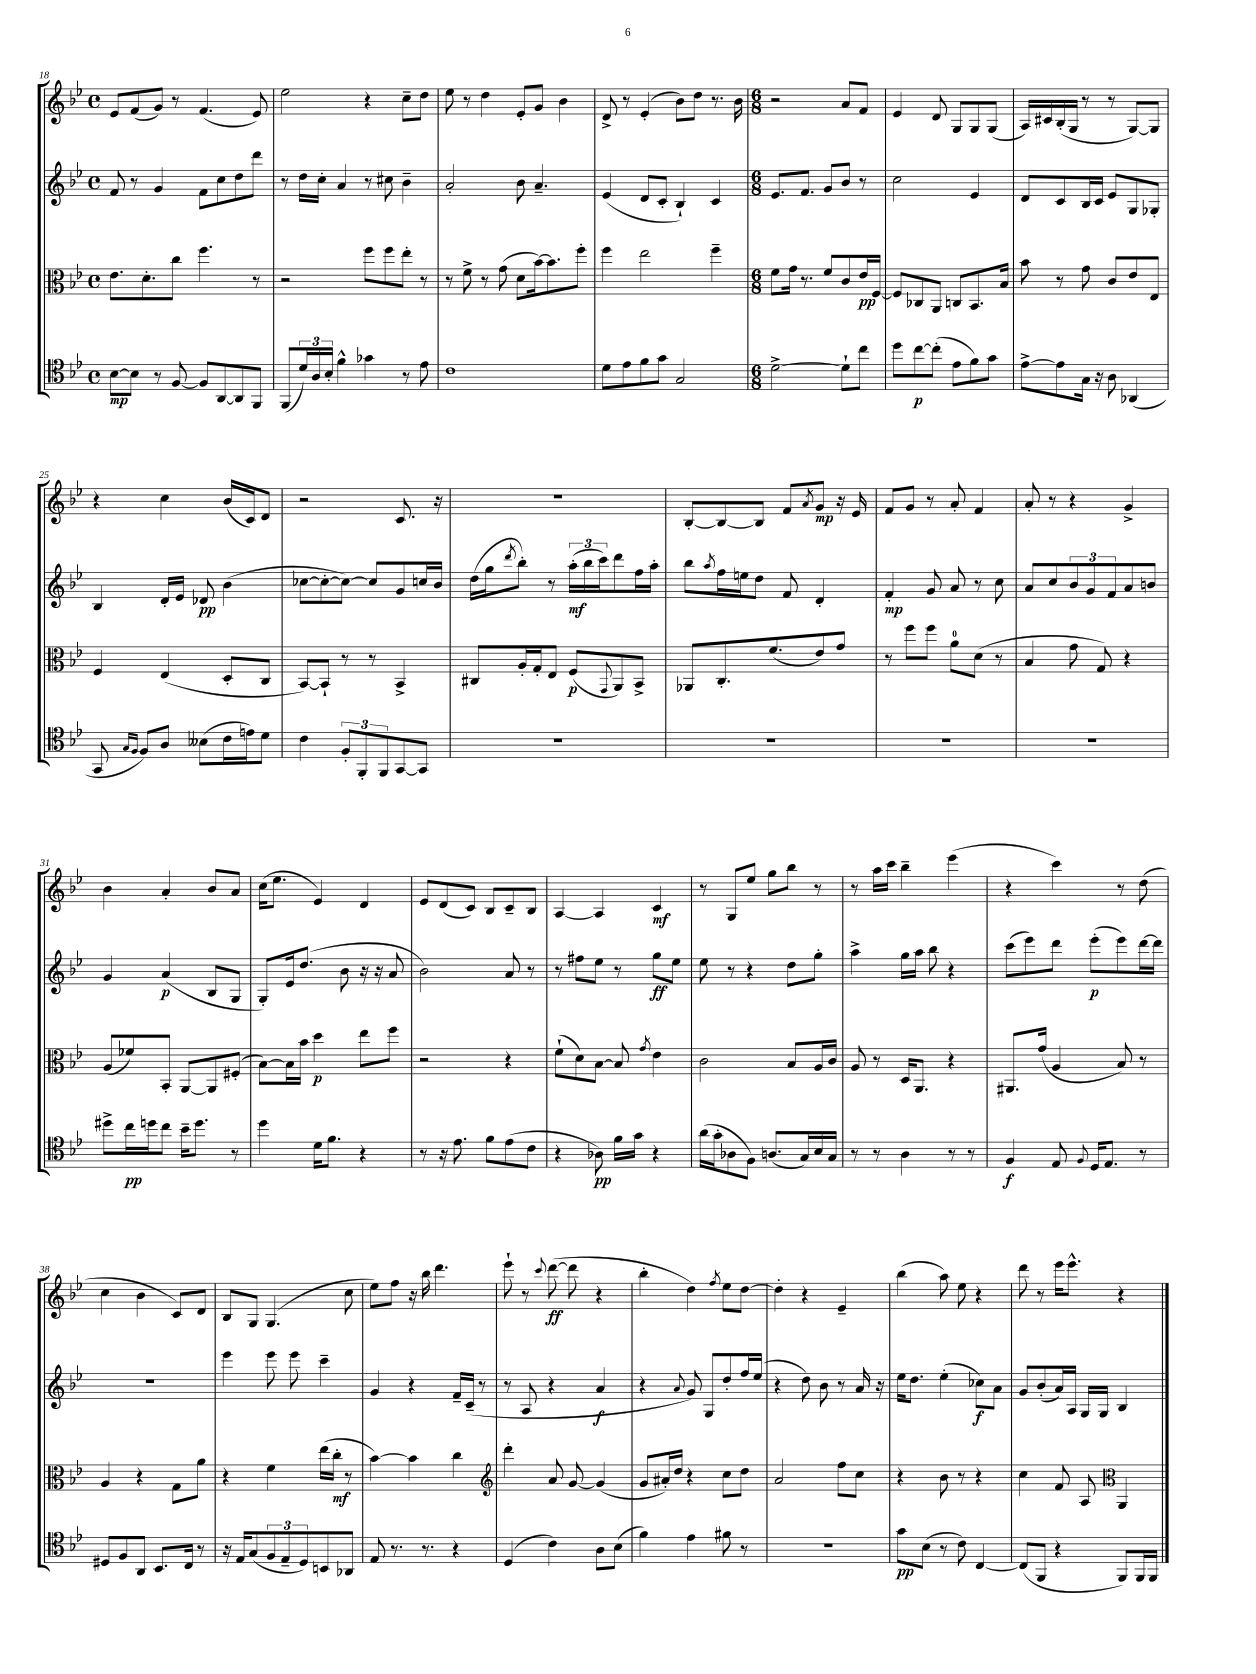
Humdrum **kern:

**kern	**dynam	**kern	**dynam	**kern	**dynam	**kern	**dynam
*part4	*part4	*part3	*part3	*part2	*part2	*part1	*part1
*staff4	*staff4	*staff3	*staff3	*staff2	*staff2	*staff1	*staff1
*clefC4	*	*clefC3	*	*clefG2	*	*clefG2	*
*k[b-e-]	*	*k[b-e-]	*	*k[b-e-]	*	*k[b-e-]	*
*M4/4	*	*M4/4	*	*M4/4	*	*M4/4	*
*met(c)	*	*met(c)	*	*met(c)	*	*met(c)	*
=18	=18	=18	=18	=18	=18	=18	=18
[8B-\L	mp	8.e-\L	.	8f/	.	8e-/L	.
8B-\J]	.	.	.	8r	.	(8f/	.
.	.	8.d'\	.	.	.	.	.
8r	.	.	.	4g/	.	8g/J)	.
[8F/	.	8cc\J	.	.	.	8r	.
8F/L]	.	4.ff\	.	8f\L	.	(4.f/	.
[8AA/	.	.	.	8cc\	.	.	.
8AA/]	.	.	.	8dd\	.	.	.
8FF/J	.	8r	.	8ddd\J	.	8e-/)	.
=19	=19	=19	=19	=19	=19	=19	=19
(8FF/L	.	2r	.	8r	.	2ee-\	.
24d/L)	.	.	.	16dd\LL	.	.	.
24A/	.	.	.	.	.	.	.
.	.	.	.	16cc'\JJ	.	.	.
24B-'/JJ	.	.	.	.	.	.	.
4f^^\	.	.	.	4a/	.	.	.
4g-X\	.	8ff\L	.	8r	.	4r	.
.	.	8ff\	.	8cc#X\	.	.	.
8r	.	8ee-'\J	.	4b-~\	.	8cc~\L	.
8e-\	.	8r	.	.	.	8dd\J	.
=20	=20	=20	=20	=20	=20	=20	=20
1c	.	8r	.	2a'/	.	8ee-\	.
.	.	8f^\	.	.	.	8r	.
.	.	8r	.	.	.	4dd\	.
.	.	(8g\	.	.	.	.	.
.	.	8d\L	.	8b-\	.	8e-'/L	.
.	.	[16b-\k)	.	4.a~/	.	8g/J	.
.	.	8.b-\]	.	.	.	.	.
.	.	.	.	.	.	4b-\	.
.	.	8ff'\J	.	.	.	.	.
=21	=21	=21	=21	=21	=21	=21	=21
8d\L	.	4ff\	.	(4e-/	.	8d^/	.
8e-\	.	.	.	.	.	8r	.
8f\	.	2ee-\	.	8d/L	.	(4e-'/	.
8g\J	.	.	.	8c'/J	.	.	.
2G/	.	.	.	4B-`/)	.	8b-\L)	.
.	.	.	.	.	.	8dd\J	.
.	.	4ff~\	.	4c/	.	8.r	.
.	.	.	.	.	.	16b-\	.
=22	=22	=22	=22	=22	=22	=22	=22
*M6/8	*	*M6/8	*	*M6/8	*	*M6/8	*
[2d^\	.	8f\L	.	8.e-/L	.	2r	.
.	.	16g\Jk	.	.	.	.	.
.	.	8.r	.	8.f/J	.	.	.
.	.	8f/L	.	8g/L	.	.	.
8d`\L]	.	8c/	.	8b-/J	.	8a/L	.
8cc\J	.	16e-/L	pp	8r	.	8f/J	.
.	.	[16F/JJ	.	.	.	.	.
=23	=23	=23	=23	=23	=23	=23	=23
8dd\L	.	8F/L]	.	2cc\	.	4e-/	.
[8cc\	p	8C-X/	.	.	.	.	.
(8cc'\J]	.	8AA/J	.	.	.	8d/	.
8e-\L	.	8Cn/L	.	.	.	8G/L	.
8f\)	.	8.BB-/	.	4e-/	.	8G/	.
8g\J	.	.	.	.	.	(8G/J	.
.	.	16B-/Jk	.	.	.	.	.
=24	=24	=24	=24	=24	=24	=24	=24
[8e-^\L	.	8b-\	.	8d/L	.	16A/LL)	.
.	.	.	.	.	.	16c#X/	.
8e-\]	.	8r	.	8c/	.	(16B-'/	.
.	.	.	.	.	.	16G/JJ	.
16G\Jk	.	8g\	.	16B-/L	.	8r	.
16r	.	.	.	16c/JJ	.	.	.
8A\	.	8c/L	.	8e-/L	.	8r	.
(4AA-X/	.	8e-/	.	8G/	.	[8G/L)	.
.	.	8E-/J	.	8G-X'/J	.	8G/J]	.
!!LO:LB:g=z
=25	=25	=25	=25	=25	=25	=25	=25
8GG/	.	4F/	.	4B-/	.	4r	.
16qqG/LL	.	.	.	.	.	.	.
16qqF/JJ	.	.	.	.	.	.	.
8F/L)	.	.	.	.	.	.	.
8A/J	.	(4E-/	.	16d'/LL	.	4cc\	.
.	.	.	.	16e-/JJ	.	.	.
(8B--X\L	.	.	.	8d-X/	pp	.	.
16c\L	.	8D'/L	.	(4b-\	.	(16b-/LL	.
16en\J)	.	.	.	.	.	16c/J)	.
8d\J	.	8C/J	.	.	.	8d/J	.
=26	=26	=26	=26	=26	=26	=26	=26
4c\	.	[8BB-/L)	.	[8cc-X\L	.	2r	.
.	.	8BB-`/J]	.	8cc-'\_	.	.	.
12F'/L	.	8r	.	8cc-\J_)	.	.	.
12FF'/	.	.	.	.	.	.	.
.	.	8r	.	8cc-/L]	.	.	.
12FF/	.	.	.	.	.	.	.
[8GG/	.	4BB-^/	.	8g/	.	8.c/	.
8GG/J]	.	.	.	16ccn/L	.	.	.
.	.	.	.	16b-/JJ	.	16r	.
=27	=27	=27	=27	=27	=27	=27	=27
2.r	.	8C#X/L	.	(16dd\LL	.	2.r	.
.	.	.	.	16gg\J	.	.	.
.	.	.	.	8qddd/	.	.	.
.	.	16A'/L	.	8bb-'\J)	.	.	.
.	.	16G'/J	.	.	.	.	.
.	.	8E-/J	.	8r	.	.	.
.	.	(8F/L	p	(24aa'\LL	mf	.	.
.	.	.	.	24bb-\	.	.	.
.	.	.	.	24ccc\J)	.	.	.
.	.	8qqGG/	.	.	.	.	.
.	.	8AA/)	.	8ddd\	.	.	.
.	.	8BB-^/J	.	16ff\L	.	.	.
.	.	.	.	16aa'\JJ	.	.	.
=28	=28	=28	=28	=28	=28	=28	=28
2.r	.	8AA-X/L	.	8bb-\L	.	[8B-'/L	.
.	.	.	.	8qaa/	.	.	.
.	.	8.C'/	.	16ff\L	.	8B-/_	.
.	.	.	.	16een\J	.	.	.
.	.	.	.	8dd\J	.	8B-/J]	.
.	.	(8.f/	.	.	.	.	.
.	.	.	.	8f/	.	8f/L	.
.	.	.	.	.	.	8qa/	.
.	.	8e-/)	.	4d'/	.	8g/J	mp
.	.	8g/J	.	.	.	16r	.
.	.	.	.	.	.	16e-/	.
=29	=29	=29	=29	=29	=29	=29	=29
2.r	.	8r	.	4f'/	mp	8f/L	.
.	.	8ff\L	.	.	.	8g/J	.
.	.	8ff\J	.	8g/	.	8r	.
.	.	8a\L	.	8a/	.	8a'/	.
.	.	(8d\J	.	8r	.	4f/	.
.	.	8r	.	8cc\	.	.	.
=30	=30	=30	=30	=30	=30	=30	=30
2.r	.	4B-/	.	8a/L	.	8a'/	.
.	.	.	.	8cc/	.	8r	.
.	.	8g\	.	12b-/	.	4r	.
.	.	.	.	12g/	.	.	.
.	.	8G/)	.	.	.	.	.
.	.	.	.	12f/	.	.	.
.	.	4r	.	8a/	.	4g^/	.
.	.	.	.	8bn/J	.	.	.
!!LO:LB:g=z
=31	=31	=31	=31	=31	=31	=31	=31
8dd#X^\L	.	(8A/L	.	4g/	.	4b-\	.
16cc\L	pp	8f-X/)	.	.	.	.	.
16ddn\J	.	.	.	.	.	.	.
8cc\J	.	8BB-'/J	.	(4a/	p	4a'/	.
16b-~\KL	.	[8AA/L	.	.	.	.	.
8.dd\J	.	.	.	.	.	.	.
.	.	8AA/]	.	8B-/L	.	8b-/L	.
8r	.	(8F#X'/J	.	8G/J	.	8a/J	.
=32	=32	=32	=32	=32	=32	=32	=32
4dd\	.	[8B-\L)	.	8G'/L)	.	(16cc\KL	.
.	.	.	.	.	.	8.ee-\J	.
.	.	16B-\L]	.	16e-/k	.	.	.
.	.	16b-\JJ	.	(8.dd/J	.	.	.
16d\KL	.	4dd\	p	.	.	4e-/)	.
8.f\J	.	.	.	.	.	.	.
.	.	.	.	8b-\	.	.	.
4r	.	8ee-\L	.	16r	.	4d/	.
.	.	.	.	16r	.	.	.
.	.	8ff\J	.	8a/	.	.	.
=33	=33	=33	=33	=33	=33	=33	=33
8r	.	2r	.	2b-\)	.	8e-/L	.
16r	.	.	.	.	.	(8d/	.
8.e-\	.	.	.	.	.	.	.
.	.	.	.	.	.	8c/J)	.
8f\L	.	.	.	.	.	8B-/L	.
(8e-\	.	4r	.	8a/	.	8c~/	.
8c\J	.	.	.	8r	.	8B-/J	.
=34	=34	=34	=34	=34	=34	=34	=34
4r	.	(8f`\L	.	8r	.	[4A/	.
.	.	8d\)	.	8ff#X\L	.	.	.
8A-X\)	pp	[8B-\J	.	8ee-\J	.	4A/]	.
16f\LL	.	8B-/]	.	8r	.	.	.
16g\JJ	.	.	.	.	.	.	.
.	.	8qg/	.	.	.	.	.
4r	.	4e-\	.	8gg\L	ff	4c/	mf
.	.	.	.	8ee-\J	.	.	.
=35	=35	=35	=35	=35	=35	=35	=35
(16a\LL	.	2c\	.	8ee-\	.	8r	.
16g'\J	.	.	.	.	.	.	.
8A-X\	.	.	.	8r	.	8G/L	.
8F\J)	.	.	.	4r	.	8ee-/J	.
(8.An/L	.	.	.	.	.	8gg\L	.
.	.	8B-/L	.	8dd\L	.	8bb-\J	.
16G/L)	.	.	.	.	.	.	.
16B-/	.	16A/L	.	8gg'\J	.	8r	.
16G/JJ	.	16c/JJ	.	.	.	.	.
=36	=36	=36	=36	=36	=36	=36	=36
8r	.	8A/	.	4aa^\	.	8r	.
8r	.	8r	.	.	.	16aa\LL	.
.	.	.	.	.	.	16ccc\JJ	.
4A\	.	16D/KL	.	16gg\LL	.	4bb-~\	.
.	.	8.AA/J	.	16aa\JJ	.	.	.
.	.	.	.	8bb-\	.	.	.
8r	.	4r	.	4r	.	(4eee-\	.
8r	.	.	.	.	.	.	.
=37	=37	=37	=37	=37	=37	=37	=37
4F/	f	8.AA#X/L	.	(8ccc\L	.	4r	.
.	.	.	.	8eee-\)	.	.	.
.	.	(16g/Jk	.	.	.	.	.
8E-/	.	4A/	.	8ddd\J	.	4ccc\)	.
8qqF/	.	.	.	.	.	.	.
16D/KL	.	.	.	(8eee-'\L	p	.	.
8.E-/J	.	.	.	.	.	.	.
.	.	8B-/)	.	8eee-\)	.	8r	.
8r	.	8r	.	[16ddd\L	.	(8dd\	.
.	.	.	.	16ddd\JJ]	.	.	.
!!LO:LB:g=z
=38	=38	=38	=38	=38	=38	=38	=38
8D#X/L	.	4A/	.	2.r	.	4cc\	.
8F/	.	.	.	.	.	.	.
8AA/J	.	4r	.	.	.	4b-\	.
8.BB-/L	.	.	.	.	.	.	.
.	.	8G\L	.	.	.	8c/L)	.
16C/Jk	.	.	.	.	.	.	.
8r	.	8a\J	.	.	.	8d/J	.
=39	=39	=39	=39	=39	=39	=39	=39
16r	.	4r	.	4eee-\	.	8B-/L	.
16E-/KL	.	.	.	.	.	.	.
(8G/	.	.	.	.	.	8G/J	.
12F/	.	4f\	.	8eee-\	.	(4.G/	.
12E-~/	.	.	.	.	.	.	.
.	.	.	.	8eee-\	.	.	.
12D/)	.	.	.	.	.	.	.
8BBn/	.	(16ee-\LL	.	4ccc~\	.	.	.
.	.	16cc'\JJ	mf	.	.	.	.
8AA-X/J	.	8r	.	.	.	8cc\	.
=40	=40	=40	=40	=40	=40	=40	=40
8E-/	.	[4b-\)	.	4g/	.	8ee-\L)	.
8.r	.	.	.	.	.	8ff\J	.
.	.	4b-\]	.	4r	.	16r	.
8.r	.	.	.	.	.	16bb-\	.
.	.	.	.	.	.	4.ddd\	.
4r	.	4cc\	.	16f~/LL	.	.	.
.	.	.	.	(16c~/JJ	.	.	.
.	.	.	.	8r	.	.	.
=41	=41	=41	=41	=41	=41	=41	=41
*	*	*clefG2	*	*	*	*	*
(4D/	.	4ddd'\	.	8r	.	8eee-`\	.
.	.	.	.	8A/	.	8r	.
.	.	.	.	.	.	8qqccc/	.
4c\)	.	8a/	.	4r	.	([8ddd\	ff
.	.	[8g/	.	.	.	8ddd\]	.
8A\L	.	(4g/]	.	4a/	f	4r	.
(8B-\J	.	.	.	.	.	.	.
=42	=42	=42	=42	=42	=42	=42	=42
4f\)	.	8g/L	.	4r	.	4bb-'\	.
.	.	16a#X'/L)	.	.	.	.	.
.	.	16dd/JJ	.	.	.	.	.
.	.	.	.	8qqa/	.	.	.
4e-\	.	4r	.	8g/)	.	4dd\)	.
.	.	.	.	8G/L	.	.	.
.	.	.	.	.	.	8qff/	.
8f#X\	.	8cc\L	.	8dd'/	.	8ee-\L	.
8r	.	8dd\J	.	16ff/L	.	[8dd\J	.
.	.	.	.	(16ee-/JJ	.	.	.
=43	=43	=43	=43	=43	=43	=43	=43
2.r	.	2a/	.	4r	.	4dd'\]	.
.	.	.	.	8dd\)	.	4r	.
.	.	.	.	8b-\	.	.	.
.	.	8ff\L	.	8r	.	4e-~/	.
.	.	8cc\J	.	16a/	.	.	.
.	.	.	.	16r	.	.	.
=44	=44	=44	=44	=44	=44	=44	=44
8g\L	pp	4r	.	16ee-\KL	.	(4bb-\	.
.	.	.	.	8.dd\J	.	.	.
(8B-\J	.	.	.	.	.	.	.
8r	.	8b-\	.	(4ee-'\	.	8aa\)	.
8c\)	.	8r	.	.	.	8ee-\	.
[4C/	.	4r	.	8cc-X\L)	f	4r	.
.	.	.	.	8a\J	.	.	.
=45	=45	=45	=45	=45	=45	=45	=45
(8C/L]	.	4cc\	.	8g/L	.	8ddd\	.
8FF/J	.	.	.	(8b-'/	.	8r	.
4r	.	8f/	.	16a/L)	.	16eee-\KL	.
.	.	.	.	16A/JJ	.	8.eee-^^\J	.
.	.	8A/	.	16G/LL	.	.	.
.	.	.	.	16G/JJ	.	.	.
*	*	*clefC3	*	*	*	*	*
8FF/L)	.	4AA/	.	4B-/	.	4r	.
16FF/L	.	.	.	.	.	.	.
16FF/JJ	.	.	.	.	.	.	.
==	==	==	==	==	==	==	==
*-	*-	*-	*-	*-	*-	*-	*-
